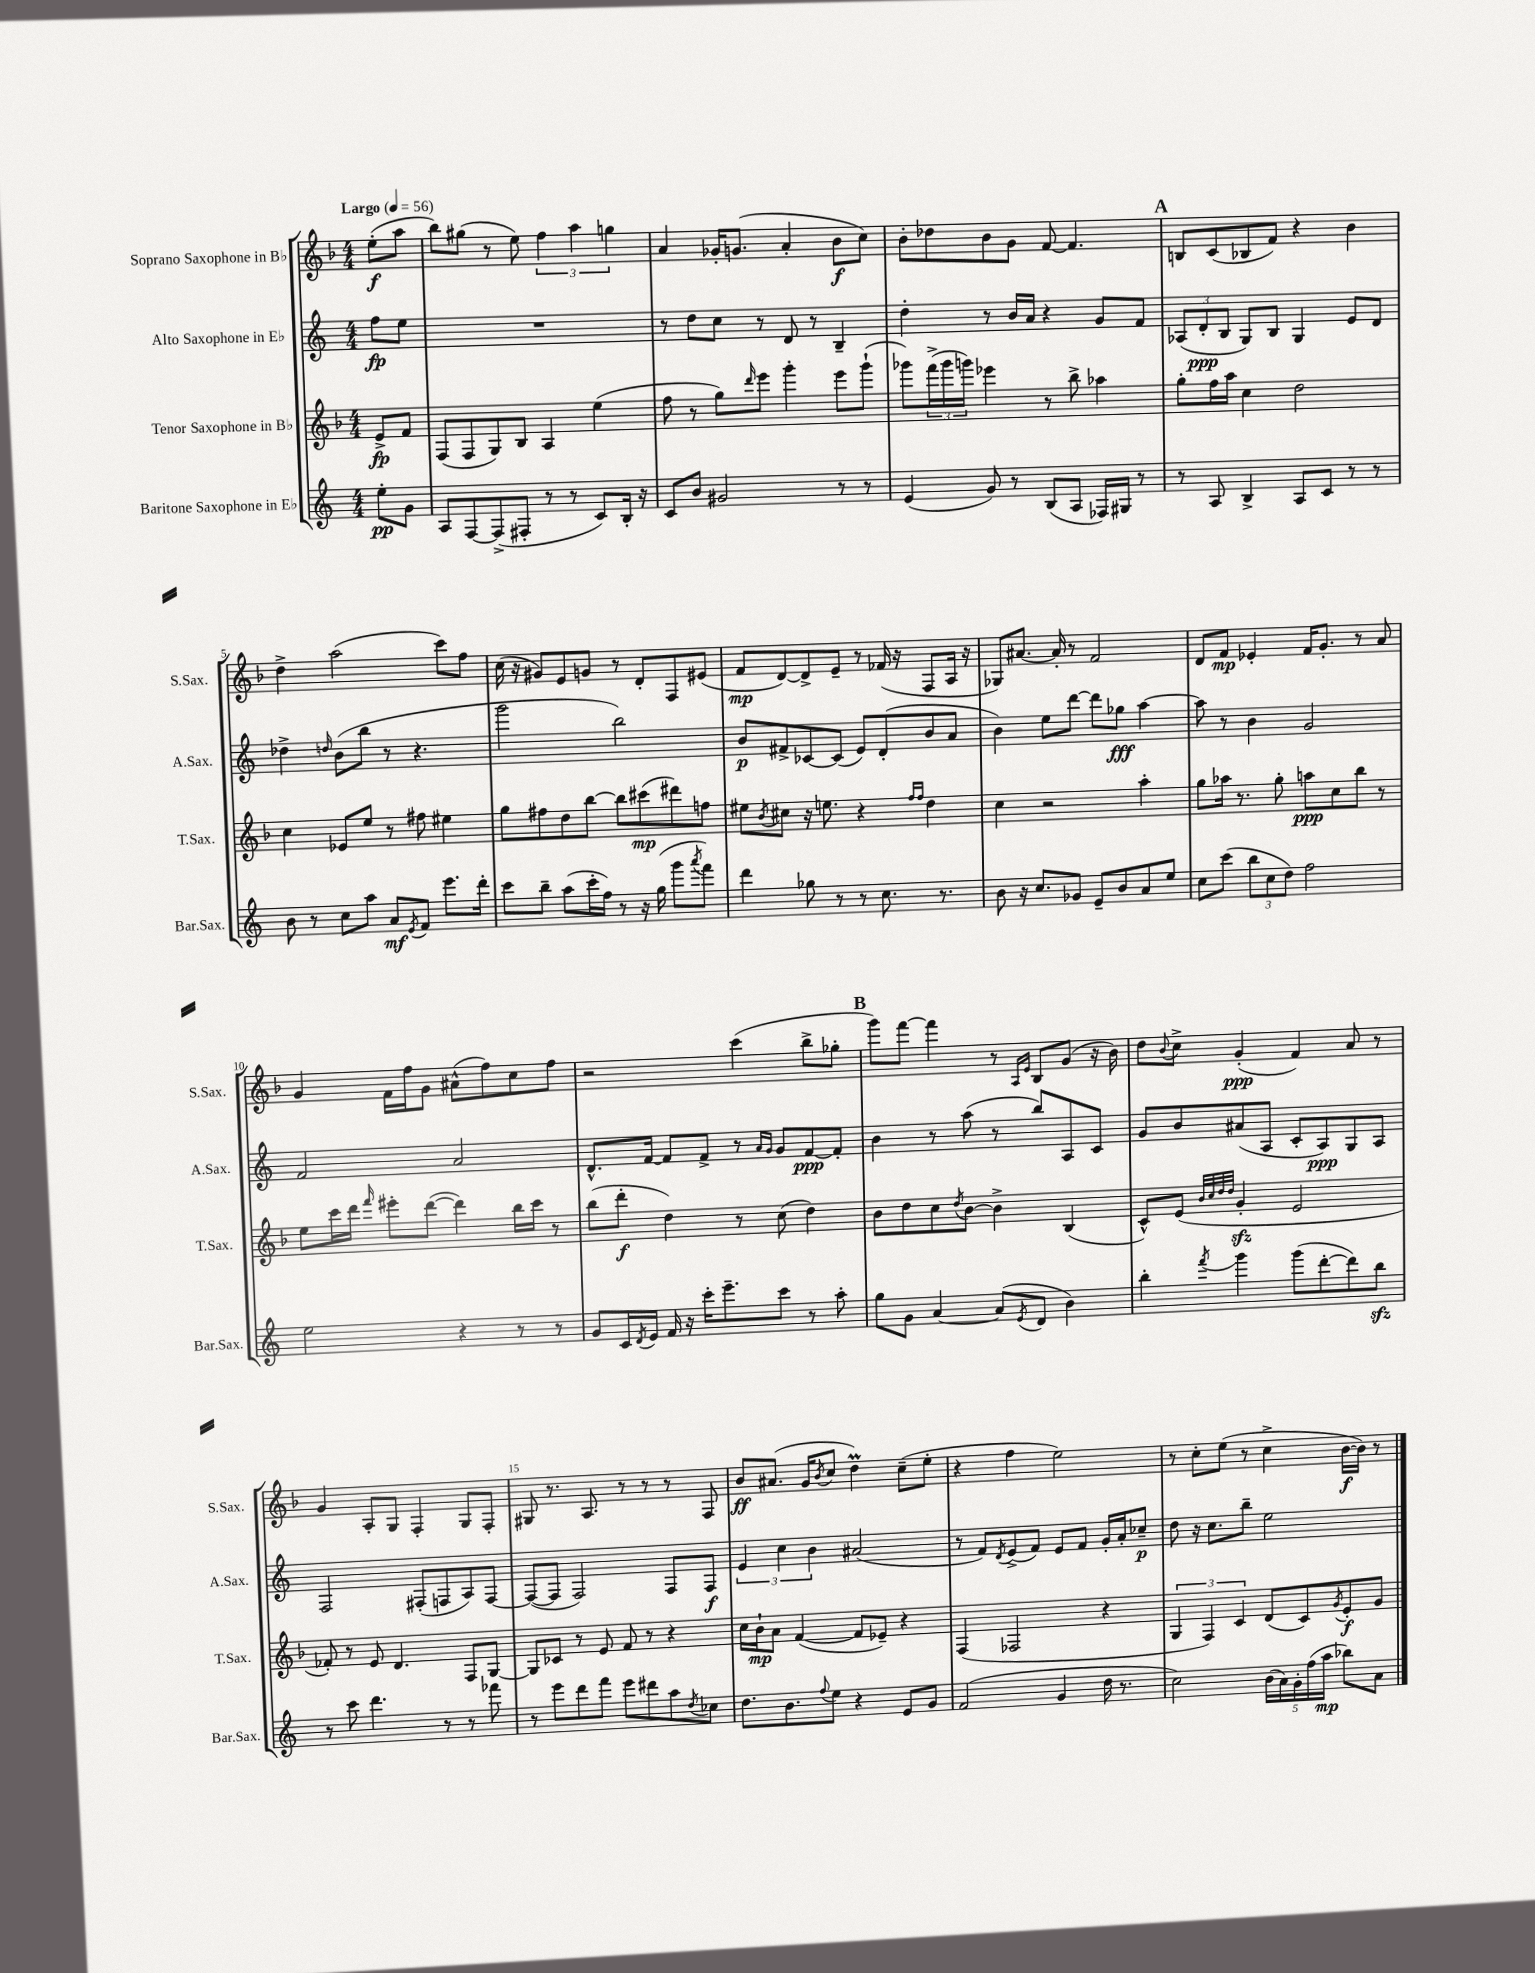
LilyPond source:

<<
\new StaffGroup <<
\new Staff = "s0" \with { instrumentName = "Soprano Saxophone in Bb" shortInstrumentName = "S.Sax." } {
    \clef treble \key f \major \numericTimeSignature \time 4/4 \partial 4 \tempo "Largo" 4 = 56
    e''8-.\f( a''8 |
    bes''8) gis''8( r8 e''8) \tuplet 3/2 { f''4 a''4 g''4 } |
    a'4 ges'16-. g'8.( a'4-. bes'8\f c''8) |
    bes'8-. des''8 bes'8 g'8 f'8~ f'4. |
    \mark \markup { \bold "A" } b8 c'8( bes8 f'8) r4 bes'4 |
    d''4-> a''2( c'''8) f''8 |
    c''16( r16 gis'8) e'8 g'8 r8 d'8-. f8 eis'8( |
    f'8\mp d'8~) d'8-> e'8-- r8 fes'16( r16 f8 a16 r16 |
    ges8) ais'8.~ ais'16-. r8 f'2 |
    d'8 f'8\mp ees'4-. f'16 g'8.-. r8 a'8 |
    g'4 f'16 f''16 g'8 ais'8-^( f''8) c''8 f''8 |
    r2 c'''4( bes''8-> ges''8-. |
    \mark \markup { \bold "B" } g'''8) f'''8~ f'''4 r8 \grace { a16 e'16 } bes8 g'8( r16 bes'16) |
    d''8 \appoggiatura { bes'8 } c''8-> g'4-.\ppp( f'4) a'8 r8 |
    g'4 a8-. g8 f4-. g8 f8-. |
    gis8 r8. a8. r8 r8 r8 f8 |
    bes'8\ff ais'8.( g'16 \acciaccatura { bes'8 } c''8 d''4\prall) c''8--( e''8-. |
    r4 f''4 e''2) |
    r8 c''8-. e''8( r8 c''4-> bes'16~\f bes'16) r8 \bar "|." |
}
\new Staff = "s1" \with { instrumentName = "Alto Saxophone in Eb" shortInstrumentName = "A.Sax." } {
    \clef treble \key c \major \numericTimeSignature \time 4/4 \partial 4
    f''8\fp e''8 |
    R1 |
    r8 d''8 c''8 r8 d'8 r8 b4-- |
    d''4-. r8 b'16 a'16 r4 g'8 f'8 |
    \mark \markup { \bold "A" } \tuplet 3/2 { aes8( d'8-.\ppp b8 } g8) b8 g4 e'8 d'8 |
    des''4-> \grace { d''16 } b'8( b''8 r8 r4. |
    g'''2 b''2) |
    b'8\p fis'8-> ces'8~ ces'8( e'8) d'8-.( b'8 a'8 |
    b'4) e''8 d'''8~ d'''8 ges''8\fff a''4~ |
    a''8 r8 b'4 g'2 |
    f'2 a'2 |
    d'8.-^ f'16~ f'8 f'8-> r8 \grace { a'16 g'16 } g'8 f'8~\ppp f'8-. |
    \mark \markup { \bold "B" } b'4 r8 a''8( r8 b''8) a8 c'8 |
    g'8 b'8 ais'8( a8 c'8-. a8\ppp) g8 a8 |
    f2 fis8-.( f8 a8) f8~ |
    f8~( f8 f2) f8 f8\f |
    \tuplet 3/2 { e'4 c''4 b'4 } ais'2( |
    r8 f'8) \acciaccatura { d'8 } e'8->( f'8) e'8 f'8 g'16-. a'16-. ces''8--\p |
    d''8 r16 c''8. b''8-- e''2 \bar "|." |
}
\new Staff = "s2" \with { instrumentName = "Tenor Saxophone in Bb" shortInstrumentName = "T.Sax." } {
    \clef treble \key f \major \numericTimeSignature \time 4/4 \partial 4
    e'8->\fp f'8 |
    f8( f8 g8) bes8 a4 e''4( |
    f''8 r8 g''8) \grace { d'''16 } e'''8 g'''4-. e'''8 g'''8-!( |
    ges'''8) \tuplet 3/2 { f'''16->( ges'''16 g'''16) } ees'''4 r8 bes''8-> aes''4 |
    \mark \markup { \bold "A" } g''8-. f''16 a''16 c''4 d''2 |
    c''4 ees'8 e''8 r8 fis''8 eis''4 |
    g''8 fis''8 d''8 bes''8~ bes''8 cis'''8\mp( dis'''8) f''8 |
    eis''8 \acciaccatura { bes'8 } cis''8 r16 e''8. r4 \grace { f''16 f''16 } d''4 |
    c''4 r2 a''4-. |
    g''8 aes''16 r8. g''8-. a''8\ppp c''8 bes''8 r8 |
    e''8 c'''16 d'''16 \grace { f'''16 } eis'''8-. d'''8~( d'''4) bes''16 c'''16 r8 |
    bes''8( d'''8-.\f d''4) r8 c''8( d''4) |
    \mark \markup { \bold "B" } bes'8 d''8 c''8 \acciaccatura { d''8 } bes'8~ bes'4-> bes4( |
    c'8-^) e'8( \grace { bes'32 c''32 d''32 d''32 } g'4-.\sfz e'2 |
    fes'8-.) r8 e'8 d'4. f8 g8~ |
    g8 ces'8 r8 e'8 f'8 r8 r4 |
    c''16 bes'16-!\mp a'8 f'4~( f'8 ees'8--) r4 |
    f4( fes2 r4 |
    \tuplet 3/2 { g4 f4) c'4 } d'8( c'8) \acciaccatura { g'8 } e'8-.\f g'8 \bar "|." |
}
\new Staff = "s3" \with { instrumentName = "Baritone Saxophone in Eb" shortInstrumentName = "Bar.Sax." } {
    \clef treble \key c \major \numericTimeSignature \time 4/4 \partial 4
    e''8-.\pp g'8 |
    a8 f8~ f8->( fis8-. r8 r8 c'8) b16-. r16 |
    c'8 b'8 gis'2 r8 r8 |
    e'4( g'8) r8 b8( a8 fes16) gis16 r8 |
    \mark \markup { \bold "A" } r8 a8 b4-> a8 c'8 r8 r8 |
    b'8 r8 c''8 a''8 a'8\mf \acciaccatura { e'8 } f'8 e'''8. d'''16-. |
    c'''8 b''8-- a''8( c'''16-. f''16) r8 r16 g''16( g'''8 \acciaccatura { a'''8 } f'''8) |
    d'''4 ges''8 r8 r8 c''8. r8. |
    b'8 r16 c''8. ges'8 e'8-- b'8 a'8 e''8 |
    c''8 c'''8( \tuplet 3/2 { b''8 c''8 d''8) } f''2 |
    e''2 r4 r8 r8 |
    g'8 c'16 \acciaccatura { d'8 } e'16 f'16 r16 c'''16-. e'''8.-- c'''8 r8 a''8-. |
    \mark \markup { \bold "B" } g''8 g'8 a'4~ a'8( \acciaccatura { e'8 } d'8 b'4) |
    b''4-. \acciaccatura { f'''8 } g'''4 g'''8( d'''8~-. d'''8) b''8\sfz |
    r8 c'''8 d'''4. r8 r8 fes'''8 |
    r8 e'''8 d'''8 f'''8 e'''8 dis'''8 a''8 \acciaccatura { d''8 } ces''8 |
    d''8. b'8. \appoggiatura { f''8 } e''8 r4 e'8 g'8 |
    f'2( g'4 d''16 r8. |
    c''2) \tuplet 5/4 { b'16( a'16) g'16-. f''16( a''16\mp } bes''8) a'8 \bar "|." |
}
>>
>>
\layout { \context { \Score \override BarNumber.break-visibility = ##(#f #t #t) barNumberVisibility = #(every-nth-bar-number-visible 5) } }
